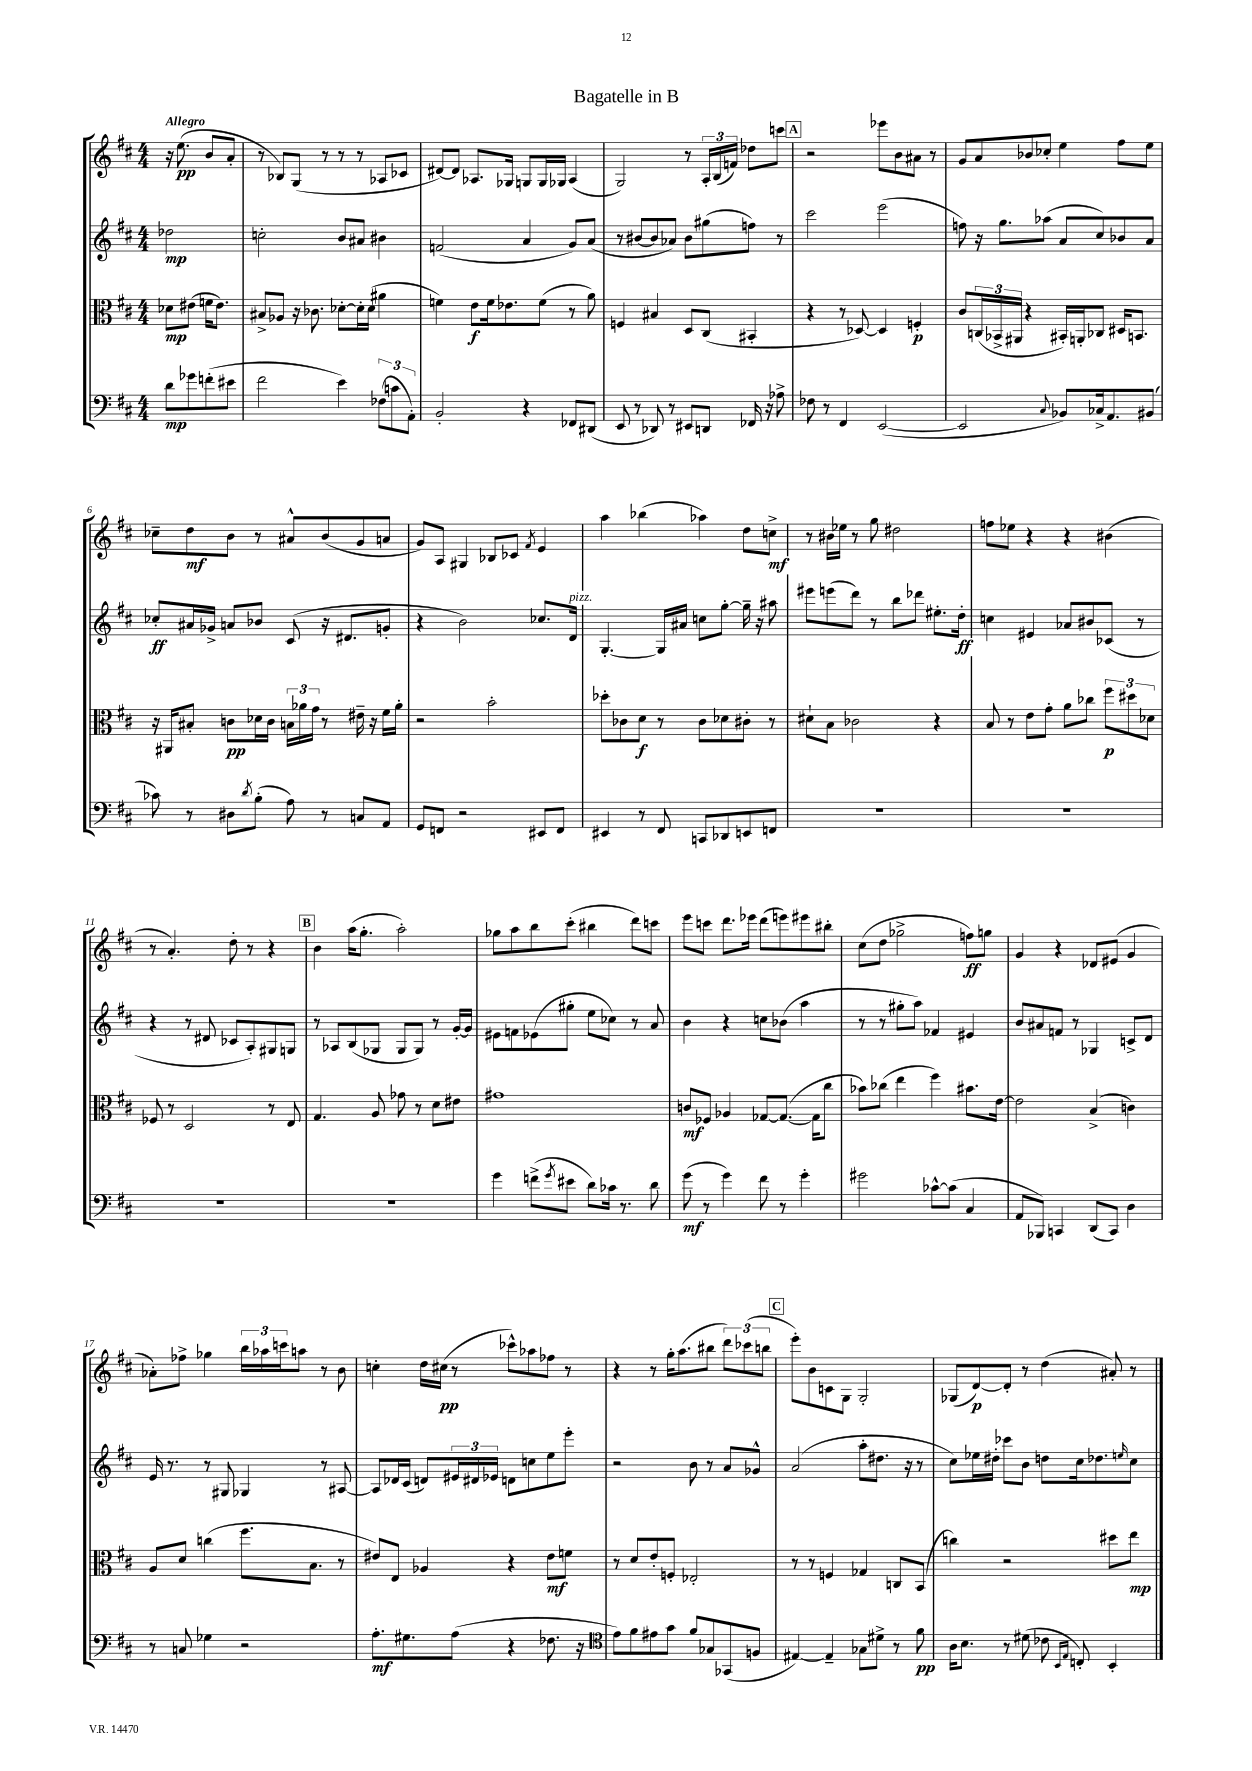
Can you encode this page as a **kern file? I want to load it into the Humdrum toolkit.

**kern	**dynam	**kern	**dynam	**kern	**dynam	**kern	**dynam
*part4	*part4	*part3	*part3	*part2	*part2	*part1	*part1
*staff4	*staff4	*staff3	*staff3	*staff2	*staff2	*staff1	*staff1
*clefF4	*	*clefC3	*	*clefG2	*	*clefG2	*
*k[f#c#]	*	*k[f#c#]	*	*k[f#c#]	*	*k[f#c#]	*
*M4/4	*	*M4/4	*	*M4/4	*	*M4/4	*
=	=	=	=	=	=	=	=
!	!	!	!	!	!	!LO:TX:a:B:t=Allegro	!
8d\L	mp	8d-X\L	mp	2dd-X\	mp	16r	.
.	.	.	.	.	.	(8.ee\	pp
8g-X\	.	(8e#X\J	.	.	.	.	.
(8fn'\	.	16fn\KL	.	.	.	8b/L	.
.	.	8.e#\J)	.	.	.	.	.
8e#X\J	.	.	.	.	.	8a'/J	.
=1	=1	=1	=1	=1	=1	=1	=1
2f#\	.	8B#X^/L	.	2ccn'\	.	8r	.
.	.	8A-X/J	.	.	.	8B-X/L)	.
.	.	16r	.	.	.	(8G/J	.
.	.	8.c-X\	.	.	.	.	.
.	.	.	.	.	.	8r	.
4e\)	.	[8d-X'\L	.	8b/L	.	8r	.
.	.	16d-'\L]	.	8a#X/J	.	8r	.
.	.	(16d-\JJ	.	.	.	.	.
(12F-X\L	.	4a#X\	.	4b#X\	.	8A-X/L	.
12cn\	.	.	.	.	.	.	.
.	.	.	.	.	.	8c-X/J	.
12AA'\J)	.	.	.	.	.	.	.
=2	=2	=2	=2	=2	=2	=2	=2
2BB'/	.	4fn\)	.	(2fn/	.	[8d#X/L)	.
.	.	.	.	.	.	8d#/J]	.
.	.	8e\L	f	.	.	8.A-X/L	.
.	.	16f\k	.	.	.	.	.
.	.	8.e-X\	.	.	.	16G-X/Jk	.
4r	.	.	.	4a/	.	8Gn/L	.
.	.	(8f\J	.	.	.	16G/L	.
.	.	.	.	.	.	16G-X/JJ	.
8FF-X/L	.	8r	.	8g/L)	.	(4A-/	.
(8DD#X/J	.	8a\)	.	(8a/J	.	.	.
=3	=3	=3	=3	=3	=3	=3	=3
8EE/	.	4Fn/	.	8r	.	2G/)	.
8r	.	.	.	[8b#X/L	.	.	.
8DD-X/)	.	4B#X/	.	8b#/]	.	.	.
8r	.	.	.	8a-X/J)	.	.	.
8EE#X/L	.	8D/L	.	8b#\L	.	8r	.
8DDn/J	.	(8C#/J	.	(8gg#X\	.	24A'/LL	.
.	.	.	.	.	.	(24B/	.
.	.	.	.	.	.	24fn/JJ)	.
16FF-X/	.	4BB#X'/	.	8ffn\J)	.	8dd-X\L	.
16r	.	.	.	.	.	.	.
8A-X^\	.	.	.	8r	.	8cccn\J	.
!!LO:REH:place=s1:t=A
=4	=4	=4	=4	=4	=4	=4	=4
8F-X\	.	4r	.	2ccc#\	.	2r	.
8r	.	.	.	.	.	.	.
4FF#/	.	8r	.	.	.	.	.
.	.	[8D-X/)	.	.	.	.	.
([2EE/	.	4D-/]	.	(2eee\	.	8eee-X\L	.
.	.	.	.	.	.	8b\	.
.	.	4Fn'/	p	.	.	8a#X\J	.
.	.	.	.	.	.	8r	.
=5	=5	=5	=5	=5	=5	=5	=5
2EE/]	.	8c#/L	.	8ffn\)	.	8g/L	.
.	.	(24Cn/L	.	16r	.	8a/	.
.	.	24BB-X^/	.	.	.	.	.
.	.	.	.	8.gg\L	.	.	.
.	.	24AA#X/JJ	.	.	.	.	.
.	.	4r	.	.	.	8b-X/	.
.	.	.	.	(8aa-X\J	.	8cc-X'/J	.
8qqC#/	.	.	.	.	.	.	.
8BB-X/L)	.	16BB#X'/LL)	.	8a/L	.	4ee\	.
.	.	16AAn'/J	.	.	.	.	.
16C-X^/k	.	8C-X/J	.	8cc#/)	.	.	.
8.AA/	.	.	.	.	.	.	.
.	.	16D#X/KL	.	8b-X/	.	8ff#\L	.
.	.	8.BBn/J	.	.	.	.	.
(8BB#X/J	.	.	.	8a/J	.	8ee\J	.
!!LO:LB:g=z
=6	=6	=6	=6	=6	=6	=6	=6
8c-X\)	.	16r	.	8cc-X'/L	ff	8cc-X~\L	.
.	.	16AA#X/KL	.	.	.	.	.
8r	.	8B#X'/J	.	16a#X/L	.	8dd\	mf
.	.	.	.	16g-X^/JJ	.	.	.
8D#X\L	.	8cn\L	pp	8an/L	.	8b\J	.
8qd/	.	.	.	.	.	.	.
(8B'\J	.	16d-X\L	.	8b-X/J	.	8r	.
.	.	16c\JJ	.	.	.	.	.
8A\)	.	24Bn\LL	.	(8c#/	.	8a#X^^/L	.
.	.	24a-X\	.	.	.	.	.
.	.	24g\JJ	.	.	.	.	.
8r	.	8r	.	16r	.	(8b/	.
.	.	.	.	8.d#X/L	.	.	.
8Cn/L	.	16e#X~\	.	.	.	8g/	.
.	.	16r	.	.	.	.	.
8AA/J	.	16f#\LL	.	8gn'/J	.	8an/J	.
.	.	16a-'\JJ	.	.	.	.	.
=7	=7	=7	=7	=7	=7	=7	=7
8GG/L	.	2r	.	4r	.	8g/L)	.
8FFn/J	.	.	.	.	.	8A/J	.
2r	.	.	.	2b\)	.	4G#X/	.
.	.	2b'\	.	.	.	8B-X/L	.
.	.	.	.	.	.	8c-X/J	.
.	.	.	.	.	.	8qf#/	.
8EE#X/L	.	.	.	8.cc-X/L	.	4e/	.
8FF/J	.	.	.	.	.	.	.
!	!	!	!	!LO:TX:a:i:t=pizz.	!	!	!
.	.	.	.	16d/Jk	.	.	.
=8	=8	=8	=8	=8	=8	=8	=8
4EE#X/	.	8dd-X'\L	.	[4.G'/	.	4aa\	.
.	.	8c-X\	.	.	.	.	.
8r	.	8d\J	f	.	.	(4bb-X\	.
8FF#/	.	8r	.	16G/LL]	.	.	.
.	.	.	.	16a#X/JJ	.	.	.
8CCn/L	.	8c-\L	.	8ccn\L	.	4aa-X\)	.
8DD-X/	.	8d-X\	.	[8gg'\J	.	.	.
8EEn/	.	8c#X'\J	.	16gg~\]	.	8dd\L	.
.	.	.	.	16r	.	.	.
8FFn/J	.	8r	.	8aa#X\	.	8ccn^\J	mf
=9	=9	=9	=9	=9	=9	=9	=9
1r	.	8d#X`\L	.	8eee#X\L	.	8r	.
.	.	8B\J	.	(8eeen\	.	16b#X\LL	.
.	.	.	.	.	.	16ee-X\JJ	.
.	.	2c-X\	.	8ddd\J)	.	8r	.
.	.	.	.	8r	.	8gg\	.
.	.	.	.	8bb\L	.	2dd#X\	.
.	.	.	.	8ddd-X\J	.	.	.
.	.	4r	.	8.ee#X'\L	.	.	.
.	.	.	.	16dd'\Jk	ff	.	.
=10	=10	=10	=10	=10	=10	=10	=10
1r	.	8B/	.	4ccn\	.	8ffn\L	.
.	.	8r	.	.	.	8ee-X\J	.
.	.	8e\L	.	4e#X/	.	4r	.
.	.	8g'\J	.	.	.	.	.
.	.	8a\L	.	8a-X/L	.	4r	.
.	.	8cc-X\J	.	8b#X/	.	.	.
.	.	12ff#\L	p	(8c-X/J	.	(4b#X\	.
.	.	12dd#X\	.	.	.	.	.
.	.	.	.	8r	.	.	.
.	.	12d-X\J	.	.	.	.	.
!!LO:LB:g=z
=11	=11	=11	=11	=11	=11	=11	=11
1r	.	8F-X/	.	4r	.	8r	.
.	.	8r	.	.	.	4.a'/)	.
.	.	2D/	.	8r	.	.	.
.	.	.	.	8d#X/	.	.	.
.	.	.	.	8c-X/L	.	8dd'\	.
.	.	.	.	8A'/)	.	8r	.
.	.	8r	.	8G#X/	.	4r	.
.	.	8E/	.	8Gn/J	.	.	.
!!LO:REH:place=s1:t=B
=12	=12	=12	=12	=12	=12	=12	=12
1r	.	4.G/	.	8r	.	4b\	.
.	.	.	.	8A-X/L	.	.	.
.	.	.	.	(8B/	.	(16aa\KL	.
.	.	.	.	.	.	8.gg'\J	.
.	.	8A/	.	8G-X/J	.	.	.
.	.	8g-X\	.	8G-/L	.	2aa'\)	.
.	.	8r	.	8G-/J)	.	.	.
.	.	8d\L	.	8r	.	.	.
.	.	8e#X\J	.	[16g'/LL	.	.	.
.	.	.	.	16g/JJ]	.	.	.
=13	=13	=13	=13	=13	=13	=13	=13
4g\	.	1g#X	.	8e#X\L	.	8gg-X\L	.
.	.	.	.	8fn\	.	8aa\	.
(8fn^\L	.	.	.	(8e-X\	.	8bb\	.
8qg/	.	.	.	.	.	.	.
8e#X\J	.	.	.	8gg#X'\J	.	(8ccc#'\J	.
8d\L)	.	.	.	8ee\L	.	4bb#X\	.
16c-X\Jk	.	.	.	8cc-X\J)	.	.	.
8.r	.	.	.	.	.	.	.
.	.	.	.	8r	.	8ddd\L)	.
8d\	.	.	.	8a/	.	8cccn\J	.
=14	=14	=14	=14	=14	=14	=14	=14
(8g\	mf	8cn/L	mf	4b\	.	8eee\L	.
8r	.	8F-X/J	.	.	.	8cccn\J	.
4g\)	.	4A-X/	.	4r	.	8.ddd\L	.
.	.	.	.	.	.	16eee-X\Jk	.
8f#\	.	[8G-X/L	.	8ccn\L	.	(8ddd\L	.
8r	.	(8.G-/J_	.	(8b-X\J	.	8eeen\)	.
4g'\	.	.	.	4aa\	.	8eee#X\	.
.	.	16G-\KL]	.	.	.	.	.
.	.	8cc#\J	.	.	.	8bb#X'\J	.
=15	=15	=15	=15	=15	=15	=15	=15
2g#X\	.	8b-X\L)	.	8r	.	(8cc#\L	.
.	.	(8cc-X\J	.	8r	.	8dd\J	.
.	.	4ee\	.	8gg#X'\L	.	2gg-X^\	.
.	.	.	.	8aa\J)	.	.	.
[8c-X^^\L	.	4ff#\)	.	4f-X/	.	.	.
(8c-\J]	.	.	.	.	.	.	.
4C#/	.	8.b#X\L	.	4e#X/	.	8ffn\L)	ff
.	.	.	.	.	.	8ggn\J	.
.	.	[16e\Jk	.	.	.	.	.
=16	=16	=16	=16	=16	=16	=16	=16
8AA/L	.	2e\]	.	8b/L	.	4g/	.
8BBB-X/J)	.	.	.	8a#X/	.	.	.
4CCn/	.	.	.	8fn/J	.	4r	.
.	.	.	.	8r	.	.	.
(8DD/L	.	(4B^/	.	4G-X/	.	8d-X/L	.
8CC/J)	.	.	.	.	.	(8e#X/J	.
4D\	.	4cn\)	.	8cn^/L	.	4g/	.
.	.	.	.	8d/J	.	.	.
!!LO:LB:g=z
=17	=17	=17	=17	=17	=17	=17	=17
8r	.	8A/L	.	16e/	.	8a-X'\L)	.
.	.	.	.	8.r	.	.	.
8Cn/	.	8d/J	.	.	.	8ff-X^\J	.
4G-X\	.	(4ccn\	.	8r	.	4gg-X\	.
.	.	.	.	8G#X/	.	.	.
2r	.	8.ff#\L	.	4G-X/	.	24bb\LL	.
.	.	.	.	.	.	24aa-X\	.
.	.	.	.	.	.	24cccn\J	.
.	.	.	.	.	.	8aan\J	.
.	.	8.B\J	.	.	.	.	.
.	.	.	.	8r	.	8r	.
.	.	8r	.	[8A#X/	.	8b\	.
=18	=18	=18	=18	=18	=18	=18	=18
8.A'\L	mf	8e#X/L)	.	8A#/L]	.	4ccn'\	.
.	.	8E/J	.	16d-X/L	.	.	.
8.G#X\	.	.	.	(16c#/JJ	.	.	.
.	.	4A-X/	.	8dn/L)	.	16dd\LL	.
.	.	.	.	.	.	(16cc#X\JJ	pp
(8A\J	.	.	.	24e#X/L	.	8r	.
.	.	.	.	24d#X/	.	.	.
.	.	.	.	24e-X/JJ	.	.	.
4r	.	4r	.	8dn\L	.	8ccc-X^^\L)	.
.	.	.	.	8ccn\	.	8aa-X\	.
8.F-X\	.	8e#\L	mf	8ee\	.	8ff-X\J	.
.	.	8fn\J	.	8eee'\J	.	8r	.
16r	.	.	.	.	.	.	.
=19	=19	=19	=19	=19	=19	=19	=19
*clefC4	*	*	*	*	*	*	*
8e\L)	.	8r	.	2r	.	4r	.
8f#\	.	8d/L	.	.	.	.	.
8e#X\	.	8e'/	.	.	.	8r	.
8g\J	.	8Fn'/J	.	.	.	16gg'\KL	.
.	.	.	.	.	.	(8.aa\	.
8f#/L	.	2E-X'/	.	8b\	.	.	.
8G-X/	.	.	.	8r	.	8bb#X\J	.
(8GG-X/	.	.	.	8a/L	.	12ddd\L)	.
.	.	.	.	.	.	(12ccc-X\	.
8Fn/J	.	.	.	8g-X^^/J	.	.	.
.	.	.	.	.	.	12bbn\J	.
!!LO:REH:place=s1:t=C
=20	=20	=20	=20	=20	=20	=20	=20
[4E#X/)	.	8r	.	(2a/	.	8eee'\L)	.
.	.	8r	.	.	.	8b\	.
4E#~/]	.	4Fn/	.	.	.	8cn\	.
.	.	.	.	.	.	8G\J	.
8G-X\L	.	4G-X/	.	8aa'\L	.	2G'/	.
8d#X^\J	.	.	.	8.dd#X\J	.	.	.
8r	.	8Cn/L	.	.	.	.	.
.	.	.	.	16r	.	.	.
8f#\	pp	(8BB/J	.	8r	.	.	.
=21	=21	=21	=21	=21	=21	=21	=21
16A\KL	.	4ccn\)	.	8cc#\L)	.	(8G-X/L	.
8.B\J	.	.	.	.	.	.	.
.	.	.	.	16ee-X\L	.	[8d/)	p
.	.	.	.	16dd#X'\JJ	.	.	.
8r	.	2r	.	8ccc-X\L	.	8d'/J]	.
(8d#X\	.	.	.	8b\J	.	8r	.
8c-X\	.	.	.	8ddn\L	.	(4dd\	.
16qqBB/LL	.	.	.	.	.	.	.
16qqE/JJ	.	.	.	.	.	.	.
8Cn'/)	.	.	.	16cc#\k	.	.	.
.	.	.	.	8.dd-X\	.	.	.
4BB'/	.	8dd#X\L	.	.	.	8a#X'/)	.
.	.	.	.	16qqeen/	.	.	.
.	.	8ee\J	mp	8cc#\J	.	8r	.
==	==	==	==	==	==	==	==
*-	*-	*-	*-	*-	*-	*-	*-
